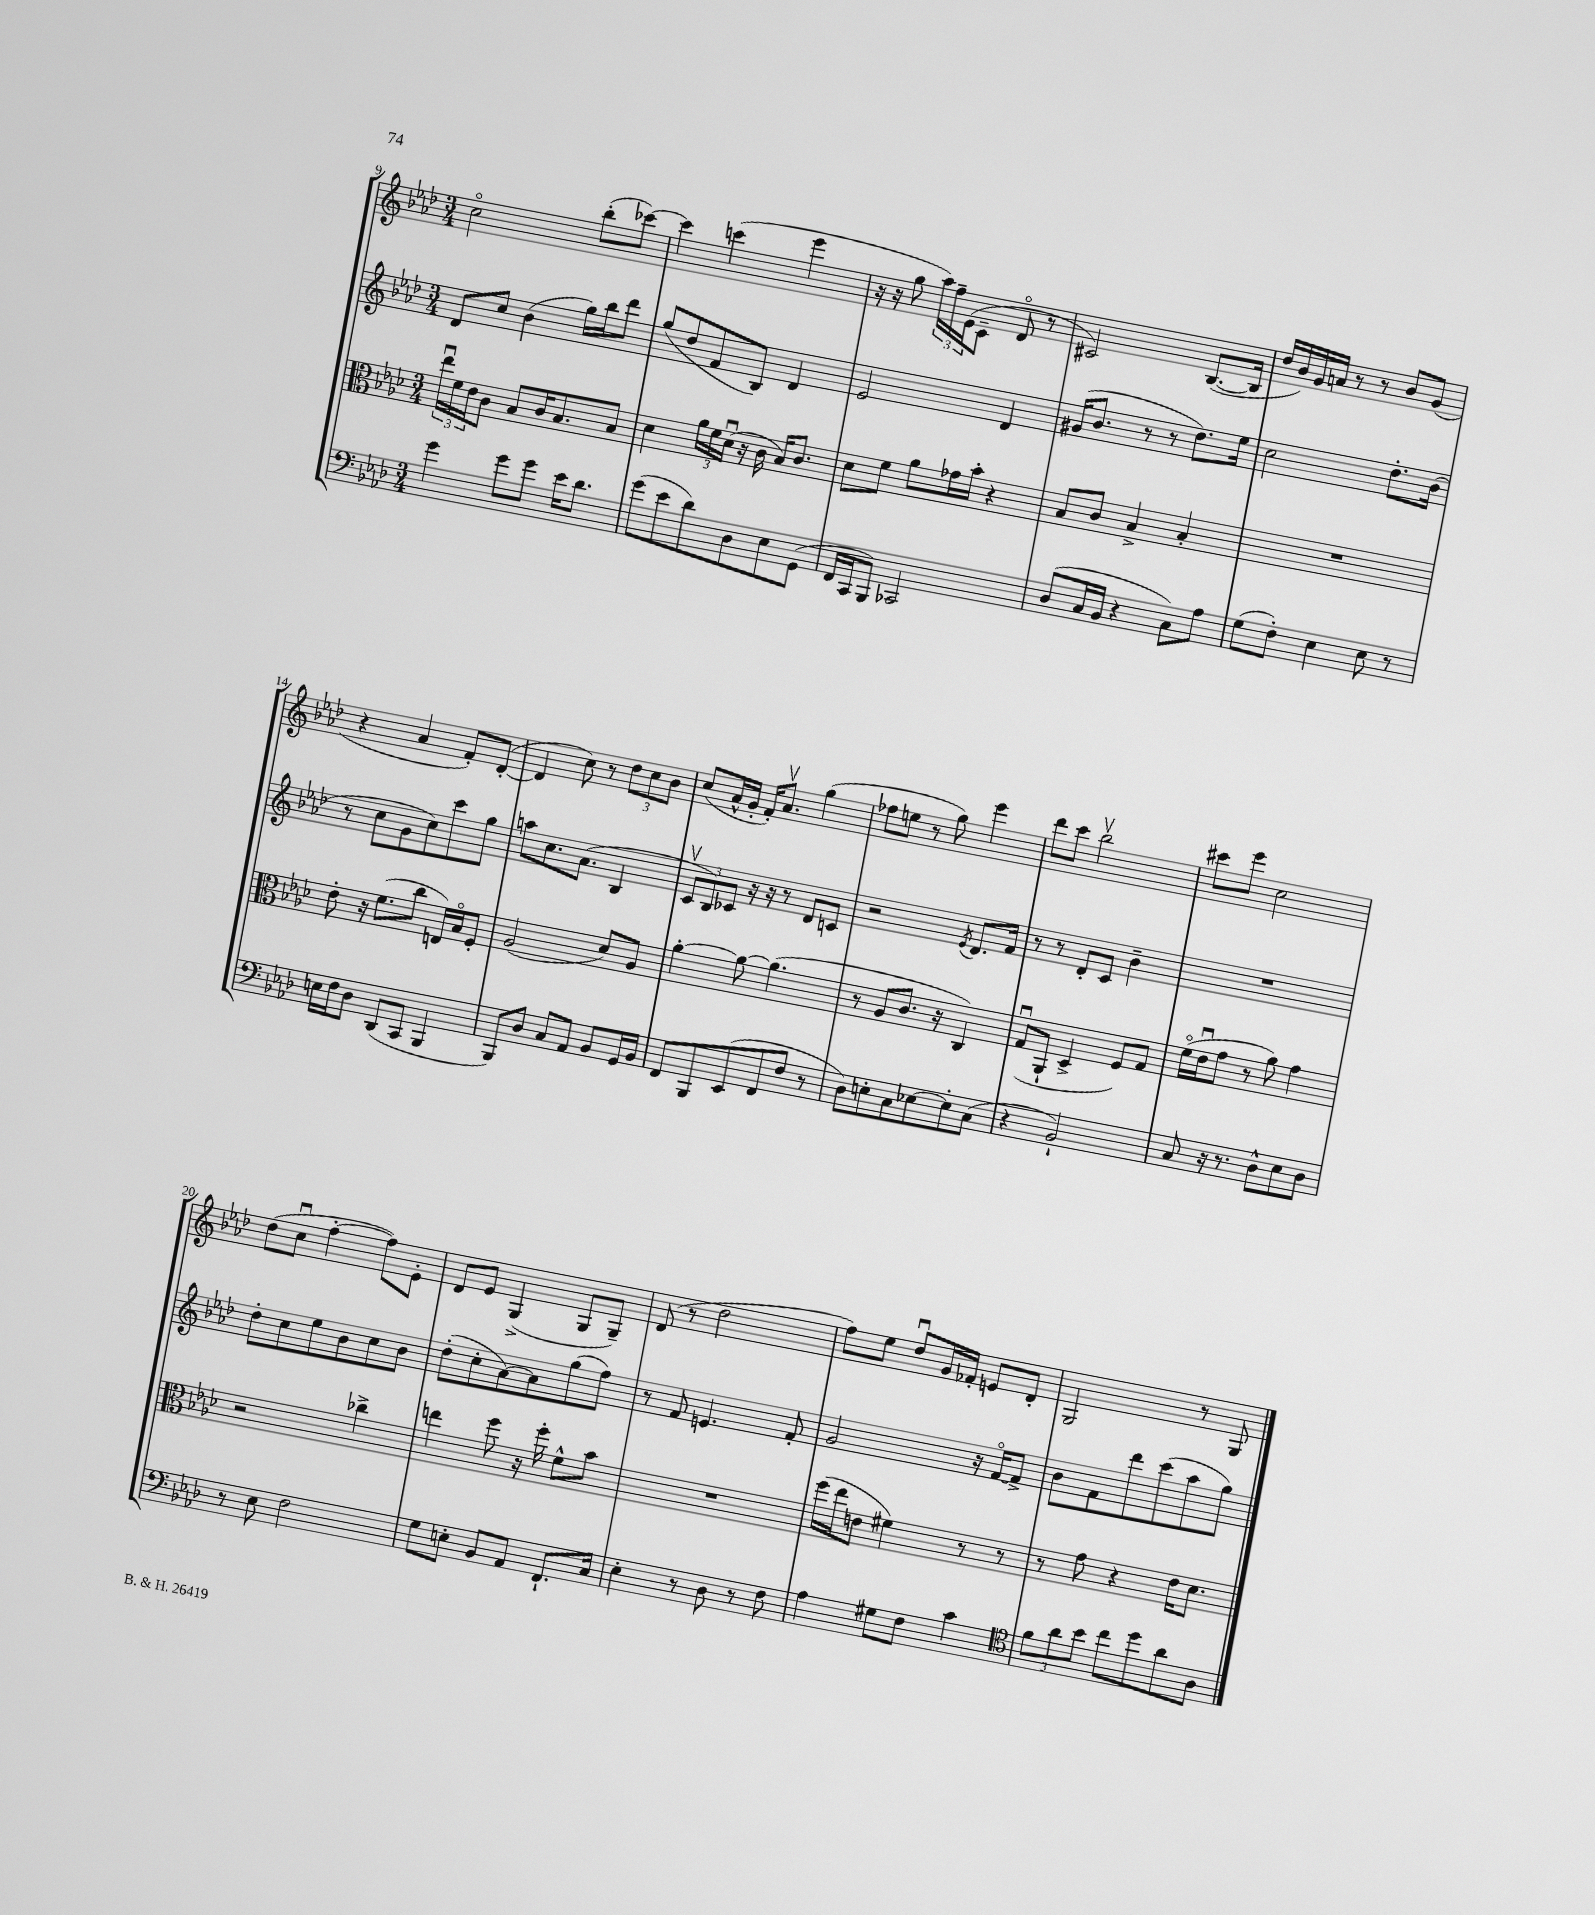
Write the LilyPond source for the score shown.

<<
\new StaffGroup <<
\new Staff = "s0" {
    \clef treble \key aes \major \numericTimeSignature \time 3/4
    c''2\flageolet bes''8-.( ces'''8~) |
    ces'''4 c'''4( ees'''4 |
    r16 r16 g''8 \tuplet 3/2 { aes''16) f''16-- ees'16( } c'8-- des'8\flageolet r8 |
    cis'2) bes8.~( bes16 |
    des''16 bes'16) g'16 a'16 r8 r8 bes'8 g'8( |
    r4 aes'4 f'8-.) des'8~-.( |
    des'4 c''8) r8 \tuplet 3/2 { des''8 c''8 bes'8 } |
    c''8( aes'16-^ g'16-. f'16-.) aes'8.\upbow g''4( |
    fes''8 e''8 r8 g''8) ees'''4 |
    des'''8 c'''8 bes''2\upbow |
    cis'''8 ees'''8 c''2 |
    des''8( c''8\downbow f''4~-. f''8) ees'8-. |
    des'8 ees'8 g4->( g8 g8--) |
    des'8( r8 des''2 |
    f''8) ees''8 des''8\downbow g'16 fes'16-. e'8 des'8-. |
    g2 r8 g8 \bar "|." |
}
\new Staff = "s1" {
    \clef treble \key aes \major \numericTimeSignature \time 3/4
    des'8 c''8 bes'4( g''16) bes''16 des'''8 |
    g''8( des''8 f'8 bes8) des'4 |
    ees'2 des'4 |
    gis'16( bes'8. r8 r8 des''8.) ees''16 |
    c''2 des''8.-. bes'16( |
    r8 c''8 g'8 c''8) c'''8 g''8 |
    a''8 c''8. aes'8.( bes4 |
    \tuplet 3/2 { c'8\upbow bes8) ces'8 } r16 r16 r8 des'8 c'8 |
    r2 \acciaccatura { ees'8 } des'8. f'16 |
    r8 r8 des'8-. c'8 bes'4-- |
    R2. |
    des''8-. c''8 ees''8 bes'8 c''8 bes'8 |
    des''8-.( c''8-. aes'8~) aes'8 g''8( f''8) |
    r8 f'8 e'4. f'8-. |
    g'2 r16 f'16~\flageolet f'8-> |
    bes'8 f'8 des'''8 c'''8( aes''8 g''8) \bar "|." |
}
\new Staff = "s2" {
    \clef alto \key aes \major \numericTimeSignature \time 3/4
    \tuplet 3/2 { ees''16\downbow f'16 ees'16 } c'8 bes8 c'16 bes8. bes8 |
    des'4 \tuplet 3/2 { aes'16 f'16 des'16\downbow( } r16 c'16 bes16) c'8. |
    des'8 f'8 aes'8 ges'16 bes'16-. r4 |
    bes8 c'8 bes4-> bes4-. |
    R2. |
    ees'8-. r16 f'8.( c''8 e16) bes16\flageolet f8-. |
    aes2( des'8) aes8 |
    aes'4~-. aes'8~ aes'4.( |
    r8 aes8 c'8. r16 c4) |
    g8\downbow( aes,8-! des4-> f8) g8 |
    f'16\flageolet( ees'16\downbow g'8 r8 aes'8) g'4 |
    r2 ces''4-> |
    e''4 f''8 r16 f''16-. f'8-^ bes'8 |
    R2. |
    f''16( ees''16 e'8 fis'4) r8 r8 |
    r8 g'8 r4 ees'16 des'8. \bar "|." |
}
\new Staff = "s3" {
    \clef bass \key aes \major \numericTimeSignature \time 3/4
    g'4 g'8 g'8 ees'16 des'8. |
    g'8( ees'8 des'8) des8 ees8 g,8( |
    f,16 c,16 bes,,8) ces,2 |
    des8( c16 bes,16 r4 c8) aes8 |
    g8( f8-.) ees4 ees8 r8 |
    e16 f16 des8 des,8( c,8 bes,,4 |
    bes,,8) des8 c8 aes,8 bes,8 g,16 bes,16 |
    f,8 bes,,8 ees,8( f,8 f8 r8 |
    des8) e8-. c8 ees8~ ees8-. c8( |
    r4 bes,2-!) |
    c8 r16 r8. des8-^ ees8 des8 |
    r8 ees8 f2 |
    g8 e8-. bes,8 aes,8 f,8.-! c16 |
    ees4-. r8 des8 r8 f8 |
    aes4 gis8 f8 c'4 |
    \clef tenor \tuplet 3/2 { f'8 aes'8 bes'8 } c''8 des''8 aes'8 aes8 \bar "|." |
}
>>
>>
\layout { \context { \Score currentBarNumber = #9 } }
